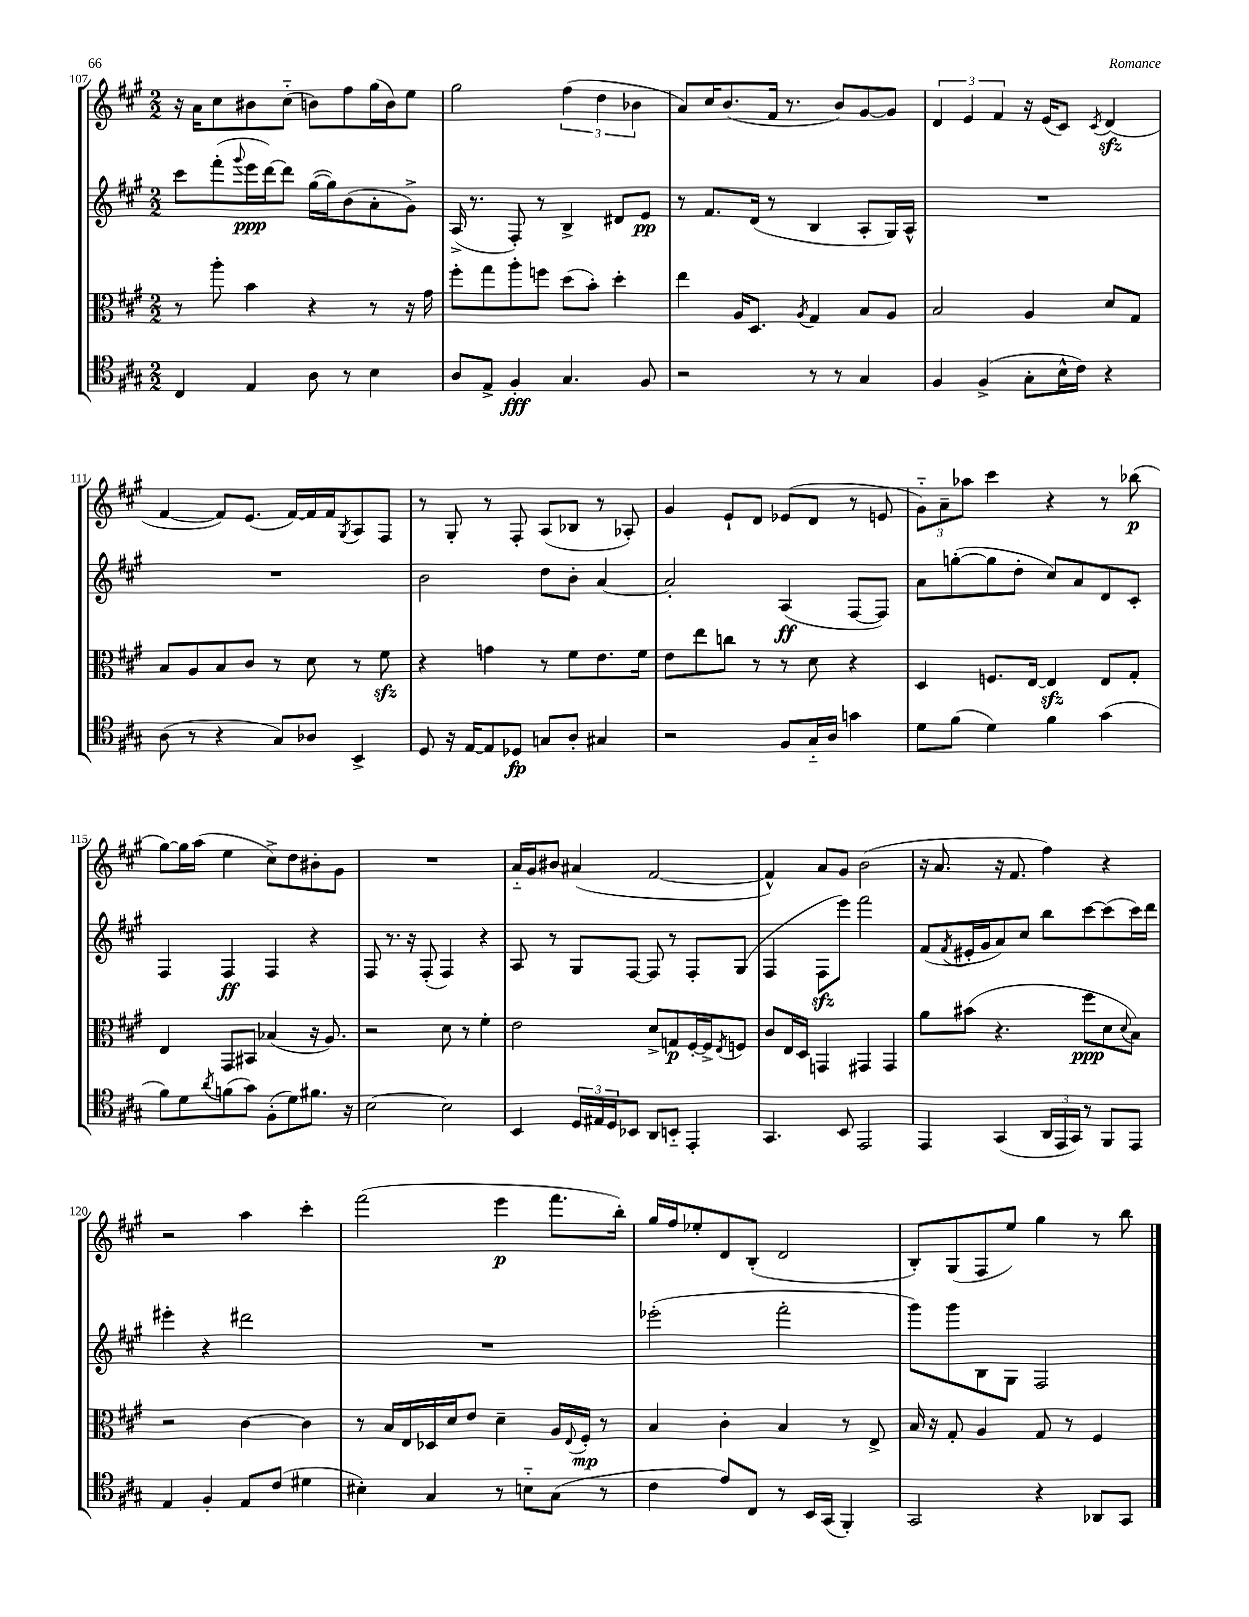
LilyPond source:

<<
\new StaffGroup <<
\new Staff = "s0" {
    \clef treble \key a \major \numericTimeSignature \time 2/2
    r16 a'16 cis''8 bis'8 cis''8-_( b'8) fis''8 gis''16( b'16) e''8 |
    gis''2 \tuplet 3/2 { fis''4( d''4 bes'4 } |
    a'8) cis''16 b'8.( fis'16 r8. b'8) gis'8~ gis'8 |
    \tuplet 3/2 { d'4 e'4 fis'4 } r16 e'16( cis'8) \acciaccatura { cis'8 } d'4\sfz( |
    fis'4~ fis'8) e'8.( fis'16~) fis'16 fis'16 \acciaccatura { gis8 } a8 fis8 |
    r8 gis8-. r8 fis8-. a8( bes8 r8 aes8-.) |
    gis'4 e'8-! d'8 ees'8( d'8 r8 e'8 |
    \tuplet 3/2 { gis'8-_) a'8-- aes''8 } cis'''4 r4 r8 bes''8\p( |
    gis''8~) gis''16 a''16( e''4 cis''8->) d''8 bis'8-. gis'8 |
    R1 |
    a'16-_ gis'16 bis'8 ais'4( fis'2~ |
    fis'4-^) a'8 gis'8 b'2( |
    r16 a'8. r16 fis'8. fis''4) r4 |
    r2 a''4 cis'''4-. |
    fis'''2( e'''4\p fis'''8. b''16-.) |
    gis''16 fis''16 ees''8-. d'8 b8-.( d'2 |
    b8-.) gis8( fis8 e''8) gis''4 r8 b''8 \bar "|." |
}
\new Staff = "s1" {
    \clef treble \key a \major \numericTimeSignature \time 2/2
    cis'''8 fis'''8-.( \appoggiatura { gis'''8 } e'''16\ppp d'''16~) d'''8 gis''16~( gis''16) b'8( a'8-. gis'8->) |
    a16->( r8. fis8-.) r8 b4-> dis'8 e'8\pp |
    r8 fis'8. d'16( r8 b4 a8-. gis16) a16-^ |
    R1 |
    R1 |
    b'2 d''8 b'8-. a'4~ |
    a'2-. a4\ff( fis8~ fis8) |
    a'8 g''8~-.( g''8 d''8-. cis''8) a'8 d'8 cis'8-. |
    fis4 fis4\ff fis4 r4 |
    fis8 r8. r16 fis8-.( fis4) r4 |
    a8 r8 gis8 fis8~ fis8 r8 fis8-. gis8( |
    fis4 fis8\sfz e'''8) fis'''2 |
    fis'8( \acciaccatura { fis'8 } eis'16-. gis'16 a'8) cis''8 b''8 cis'''8~ cis'''8( cis'''16) d'''16 |
    eis'''4-. r4 dis'''2 |
    R1 |
    ees'''2-.( fis'''2-. |
    gis'''8) gis'''8 b8 gis8 fis2 \bar "|." |
}
\new Staff = "s2" {
    \clef alto \key a \major \numericTimeSignature \time 2/2
    r8 a''8-. b'4 r4 r8 r16 gis'16 |
    fis''8-. gis''8 a''8-. f''8 d''8( b'8-.) d''4-. |
    e''4 a16 d8. \acciaccatura { a8 } gis4 b8 a8 |
    b2 a4 d'8 gis8 |
    b8 a8 b8 cis'8 r8 d'8 r8 fis'8\sfz |
    r4 g'4 r8 fis'8 e'8. fis'16 |
    e'8 e''8 c''8 r8 r8 d'8 r4 |
    d4 f8. e16~ e4\sfz e8 gis8-. |
    e4 gis,8 bis,8 bes4( r16 a8.) |
    r2 d'8 r8 fis'4-. |
    e'2 d'8-> g8\p fis16~-. fis16-> \acciaccatura { e8 } f8 |
    cis'8 e16 d16 g,4 gis,4 gis,4 |
    a'8 bis'8( r4. fis''8\ppp d'8 \appoggiatura { d'8 } b8) |
    r2 cis'4~ cis'4 |
    r8 b16 e16 des16 d'16 e'8 d'4-- a16 \appoggiatura { e8 } fis16-.\mp r8 |
    b4 cis'4-. b4 r8 e8-> |
    b16 r16 gis8-. a4 gis8 r8 fis4 \bar "|." |
}
\new Staff = "s3" {
    \clef tenor \key a \major \numericTimeSignature \time 2/2
    cis4 e4 a8 r8 b4 |
    a8 e8-> fis4-.\fff gis4. fis8 |
    r2 r8 r8 gis4 |
    fis4 fis4->( gis8-. b16-^ cis'16) r4 |
    a8( r8 r4 gis8) aes8 b,4-> |
    d8 r16 e16~ e8 des8\fp g8 a8-. gis4 |
    r2 fis8 gis16-_ a16 g'4 |
    d'8 fis'8( d'4) fis'4 gis'4( |
    fis'8) d'8 \acciaccatura { a'8 } f'8( gis'8) fis8-.( d'8) fis'8. r16 |
    b2~ b2 |
    b,4 \tuplet 3/2 { d16 eis16 d16 } bes,8 a,8 b,8-_ e,4-. |
    gis,4. b,8 e,2 |
    e,4 gis,4( \tuplet 3/2 { a,16 e,16 gis,16) } r8 fis,8 e,8 |
    e4 fis4-. e8 cis'8( dis'4 |
    bis4-.) gis4 r8 b8-_ gis8( r8 |
    cis'4 e'8) cis8 r8 b,16 gis,16( fis,4-.) |
    gis,2 r4 aes,8 gis,8 \bar "|." |
}
>>
>>
\layout { \context { \Score currentBarNumber = #107 } }
